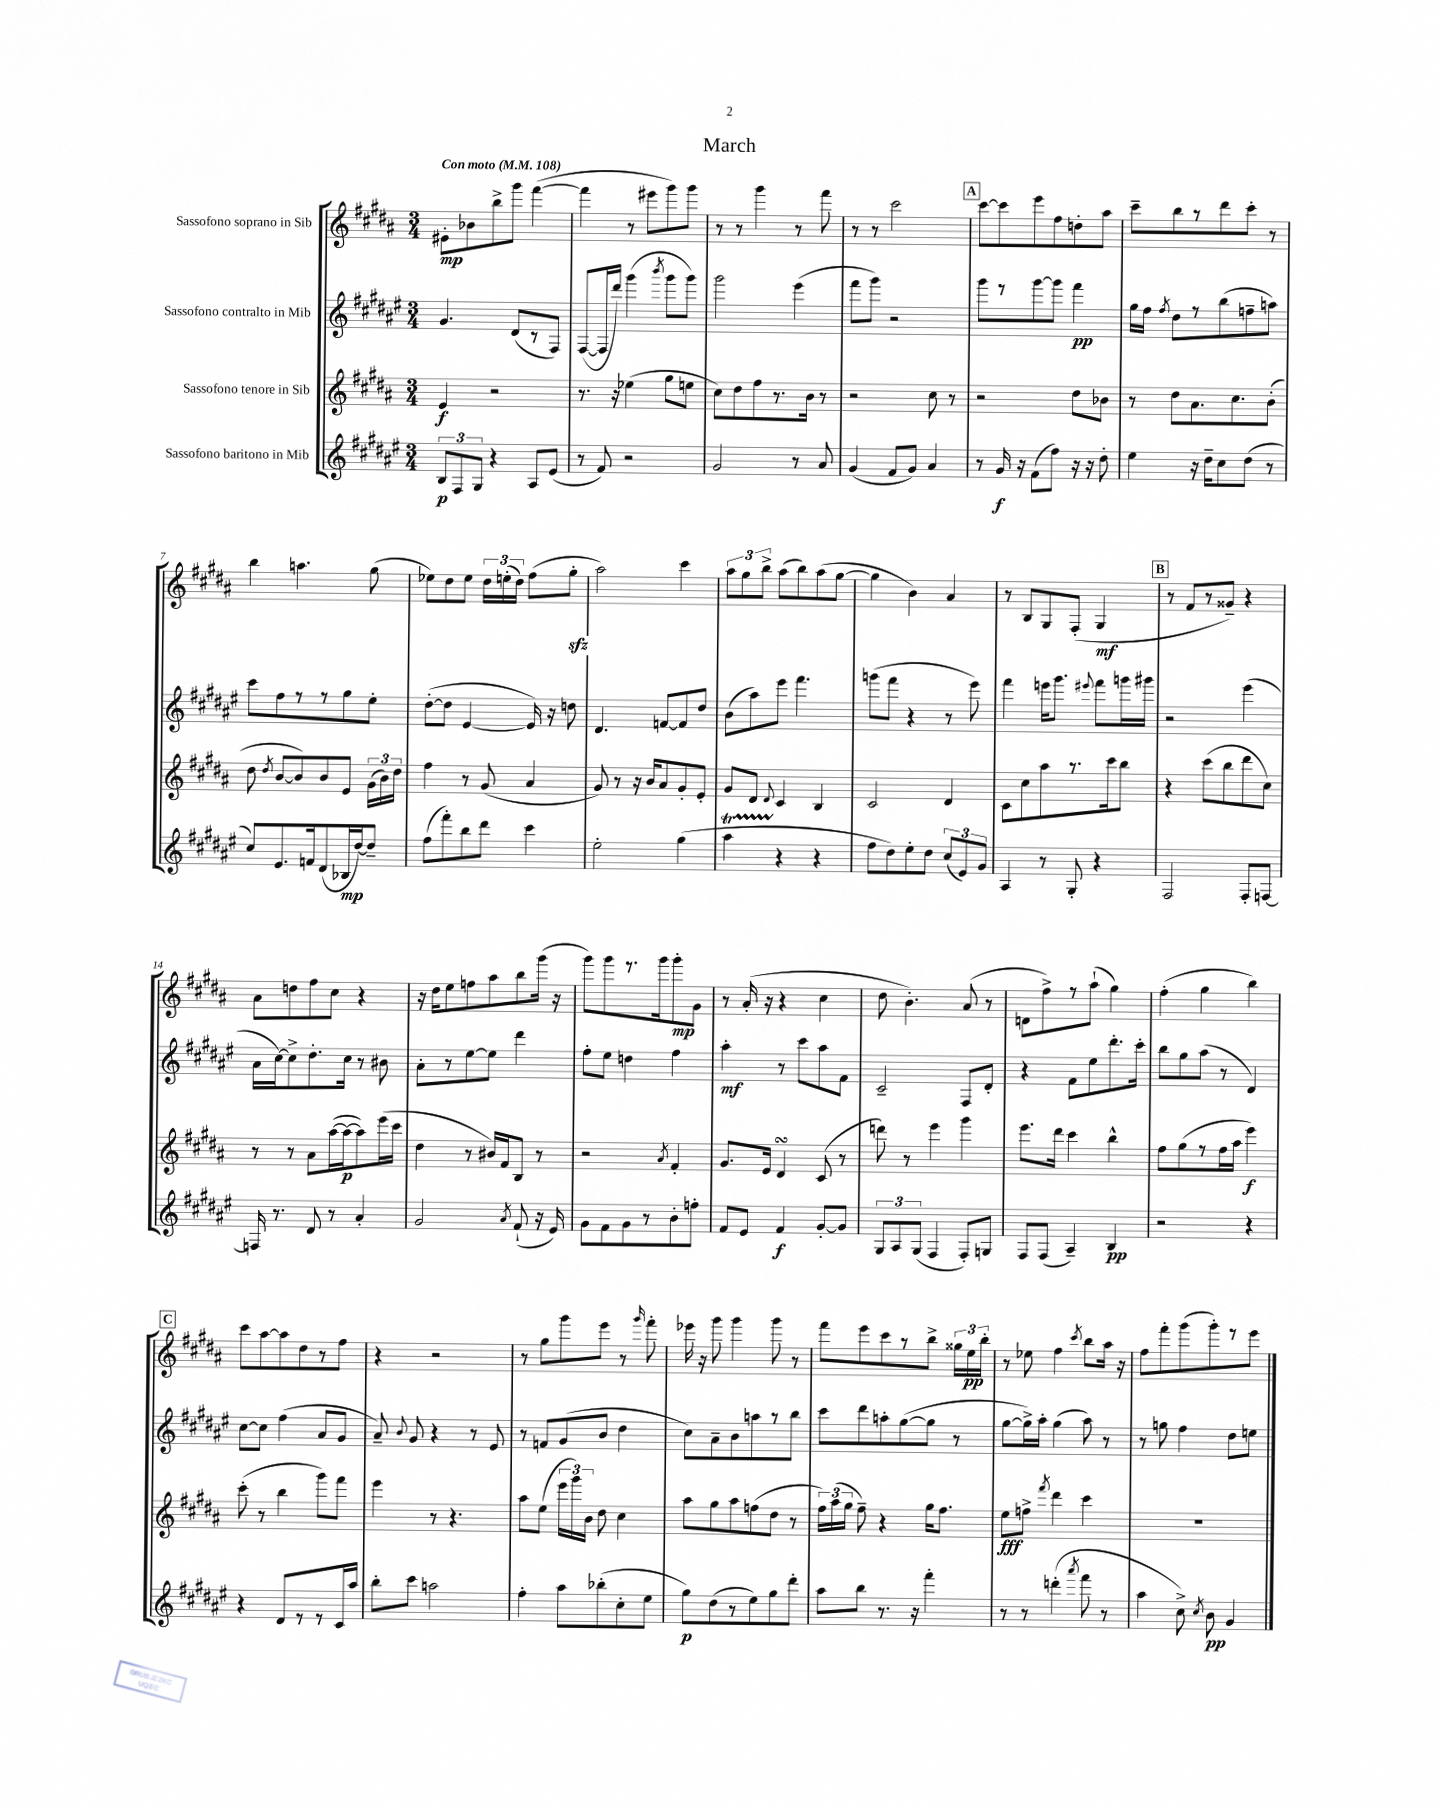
\header { title = "March" }
<<
\new StaffGroup <<
\new Staff = "s0" \with { instrumentName = "Sassofono soprano in Sib" } {
    \clef treble \key b \major \numericTimeSignature \time 3/4 \tempo "Con moto" 4 = 108
    \autoBeamOff eis'8[-.\mp bes'8 b''8-> gis'''8] fis'''4~( |
    fis'''4 r8 eis'''8[ gis'''8) gis'''8] |
    r8 r8 gis'''4 r8 fis'''8 |
    r8 r8 cis'''2 |
    \mark \markup { \box "A" } cis'''8[~ cis'''8 e'''8 fis''8 d''8-. ais''8] |
    cis'''8[-- b''8 r8 dis'''8 cis'''8]-. r8 |
    b''4 a''4. gis''8( |
    ees''8[) dis''8 ees''8] \tuplet 3/2 { dis''16[ e''16-.( dis''16]) } fis''8[( gis''8]-.\sfz |
    ais''2) cis'''4 |
    \tuplet 3/2 { ais''8[ gis''8 b''8]-> } ais''8[( b''8) ais''8( gis''8]~ |
    gis''4 b'4) ais'4 |
    r8 b8[ gis8 fis8]-.( gis4\mf |
    \mark \markup { \box "B" } r8 fis'8[ r8 gisis'8]--) r4 |
    ais'8[ d''8 fis''8 cis''8] r4 |
    r16 dis''16[ e''8 f''8 ais''8 b''8 gis'''16]( r16 |
    gis'''8[) gis'''8 r8. gis'''16 gis'''8-.\mp gis'8] |
    r8 ais'16-.( r16 r4 cis''4 |
    dis''8 b'4.-.) ais'8( r8 |
    d'8[ fis''8->) r8 ais''8]-!( gis''4) |
    fis''4-.( gis''4 b''4) |
    \mark \markup { \box "C" } cis'''8[ ais''8~ ais''8 dis''8 r8 fis''8] |
    r4 r2 |
    r8 gis''8[ gis'''8 e'''8] r8 \grace { gis'''16 } fis'''8-. |
    ees'''16 r16 gis'''8 gis'''4 gis'''8 r8 |
    fis'''8[ e'''8 cis'''8 r8 b''8]-> \tuplet 3/2 { gisis''16[ e''16\pp b''16]-. } |
    r8 ees''8 fis''4 \acciaccatura { cis'''8 } b''8[ ais''16] r16 |
    fis''8[ fis'''8-. gis'''8( gis'''8-.) r8 e'''8] \bar "|." |
}
\new Staff = "s1" \with { instrumentName = "Sassofono contralto in Mib" } {
    \clef treble \key fis \major \numericTimeSignature \time 3/4
    \autoBeamOff gis'4. dis'8[( r8 fis8]) |
    fis8[~( fis16 dis'''16]) gis'''4( \acciaccatura { b'''8 } gis'''8[ gis'''8]) |
    gis'''2 eis'''4( |
    fis'''8[ gis'''8]) r2 |
    \mark \markup { \box "A" } gis'''8[ r8 gis'''8~ gis'''8] fis'''4\pp |
    gis''16[ fis''16] \acciaccatura { fis''8 } dis''8[ r8 b''8( f''8-- a''8]) |
    cis'''8[ fis''8 r8 r8 gis''8 eis''8]-. |
    dis''8[~-.( dis''8] eis'4~ eis'16) r16 d''8 |
    dis'4. f'8[~ f'8 dis''8] |
    b'8[( ais''8) eis'''8] fis'''4. |
    g'''8[( fis'''8] r4 r8 eis'''8) |
    fis'''4 e'''16[ gis'''8.] \appoggiatura { eis'''8 } fis'''8[ g'''16 gis'''16] |
    \mark \markup { \box "B" } r2 eis'''4( |
    ais'16[ cis''16~) cis''8-> dis''8.-. cis''16] r8 bis'8 |
    ais'8[-. r8 eis''8~ eis''8] dis'''4 |
    fis''8[-. eis''8] d''4 fis''4 |
    ais''4-.\mf r8 cis'''8[ ais''8 fis'8] |
    cis'2-- fis8[ dis'8]-. |
    r4 fis'8[ eis''8 dis'''8.-. cis'''16]-. |
    b''8[ gis''8 ais''8]( r8 dis'4) |
    \mark \markup { \box "C" } cis''8[~ cis''8] fis''4( ais'8[ gis'8] |
    ais'8--) \appoggiatura { b'8 } gis'8 r4 r8 eis'8 |
    r8 f'8[ gis'8( b'8] dis''4 |
    cis''8[) ais'8-- b'8 a''8 r8 b''8] |
    cis'''8[ dis'''8 a''8-. gis''8~( gis''8] r8 |
    gis''8[~ gis''16->) ais''16]-. gis''4( ais''8) r8 |
    r8 g''8 fis''4 dis''8[ e''8] \bar "|." |
}
\new Staff = "s2" \with { instrumentName = "Sassofono tenore in Sib" } {
    \clef treble \key b \major \numericTimeSignature \time 3/4
    \autoBeamOff e'4\f r2 |
    r8. r16 ees''4( gis''8[ e''8] |
    cis''8[) dis''8 fis''8 r8. b'16] r8 |
    r2 cis''8 r8 |
    \mark \markup { \box "A" } r2 dis''8[ bes'8] |
    r8 dis''8[ ais'8. cis''8. b'8]-.( |
    dis''8 \acciaccatura { dis''8 } b'8[~ b'8) b'8 e'8] \tuplet 3/2 { gis'16[( b'16) dis''16] } |
    fis''4 r8 gis'8( ais'4 |
    gis'8) r8 r16 b'16[ ais'8 gis'8-. e'8]-. |
    gis'8[ dis'8] \appoggiatura { dis'8 } cis'4 b4 |
    cis'2 dis'4 |
    cis'8[ cis''8 ais''8 r8. cis'''16 b''8] |
    \mark \markup { \box "B" } r4 cis'''8[( b''8 dis'''8 cis''8]) |
    r8 r8 ais'8[ ais''16~( ais''16~\p ais''8) e'''16( cis'''16] |
    dis''4 r8 bis'16[) fis'16 b8] r8 |
    r2 \acciaccatura { ais'8 } fis'4-. |
    gis'8.[ e'16] dis'4\turn cis'8( r8 |
    d'''8) r8 e'''4 gis'''4 |
    e'''8.[ dis'''16] cis'''4 b''4-^ |
    fis''8[ gis''8( r8 fis''16 ais''16] e'''4\f) |
    \mark \markup { \box "C" } cis'''8-.( r8 b''4 gis'''8[) fis'''8] |
    e'''4 r8 r4. |
    ais''8[ e''8]( \tuplet 3/2 { e'''16[ gis'''16) b'16] } dis''8 cis''4 |
    ais''8[ gis''8 ais''8 f''8( dis''8] r8 |
    \tuplet 3/2 { fis''16[) ais''16( gis''16] } fis''8--) r4 gis''16[ fis''8.] |
    e''8[\fff f''8]-> \acciaccatura { fis'''8 } dis'''4 cis'''4 |
    R2. \bar "|." |
}
\new Staff = "s3" \with { instrumentName = "Sassofono baritono in Mib" } {
    \clef treble \key fis \major \numericTimeSignature \time 3/4
    \autoBeamOff \tuplet 3/2 { b8[\p fis8 gis8] } r4 ais8[ eis'8]( |
    r8 fis'8) r2 |
    gis'2 r8 ais'8 |
    gis'4( fis'8[ gis'8]) ais'4 |
    \mark \markup { \box "A" } r8 gis'16\f r16 fis'8[( fis''8]) r16 r16 dis''8-. |
    eis''4 r16 dis''16[-- cis''8 dis''8]( r8 |
    cis''8[) eis'8. f'16 dis'8( bes16\mp dis''16~) dis''8]-- |
    fis''8[( fis'''8-.) b''8 dis'''8] cis'''4 |
    eis''2-. gis''4( |
    ais''4\startTrillSpan r4\stopTrillSpan r4 |
    fis''8[ dis''8) eis''8-. dis''8] \tuplet 3/2 { cis''8[( eis'8) gis'8] } |
    ais4 r8 gis8-. r4 |
    \mark \markup { \box "B" } fis2 fis8[-. f8]~ |
    f16 r8. dis'8 r8 ais'4-. |
    gis'2 \acciaccatura { ais'8 } fis'8-!( r16 eis'16) |
    gis'8[ fis'8 gis'8 r8 b'8-. f''8]-. |
    fis'8[ eis'8] fis'4\f gis'8[~-. gis'8] |
    \tuplet 3/2 { gis8[ ais8 gis8]( } fis4 fis8[-.) g8] |
    fis8[ fis8]( ais4--) b4\pp |
    r2 r4 |
    \mark \markup { \box "C" } r4 dis'8[ r8 r8 cis'16 ais''16] |
    b''8[-. cis'''8] a''2 |
    fis''4-. ais''8[ bes''8-.( cis''8-. eis''8] |
    gis''8[\p) dis''8( r8 eis''8) gis''8 dis'''8]-. |
    ais''8[ b''8] r8. r16 fis'''4-. |
    r8 r8 d'''4-.( \acciaccatura { ais'''8 } fis'''8 r8 |
    ais''4 cis''8->) \acciaccatura { cis''8 } b'8\pp gis'4 \bar "|." |
}
>>
>>
